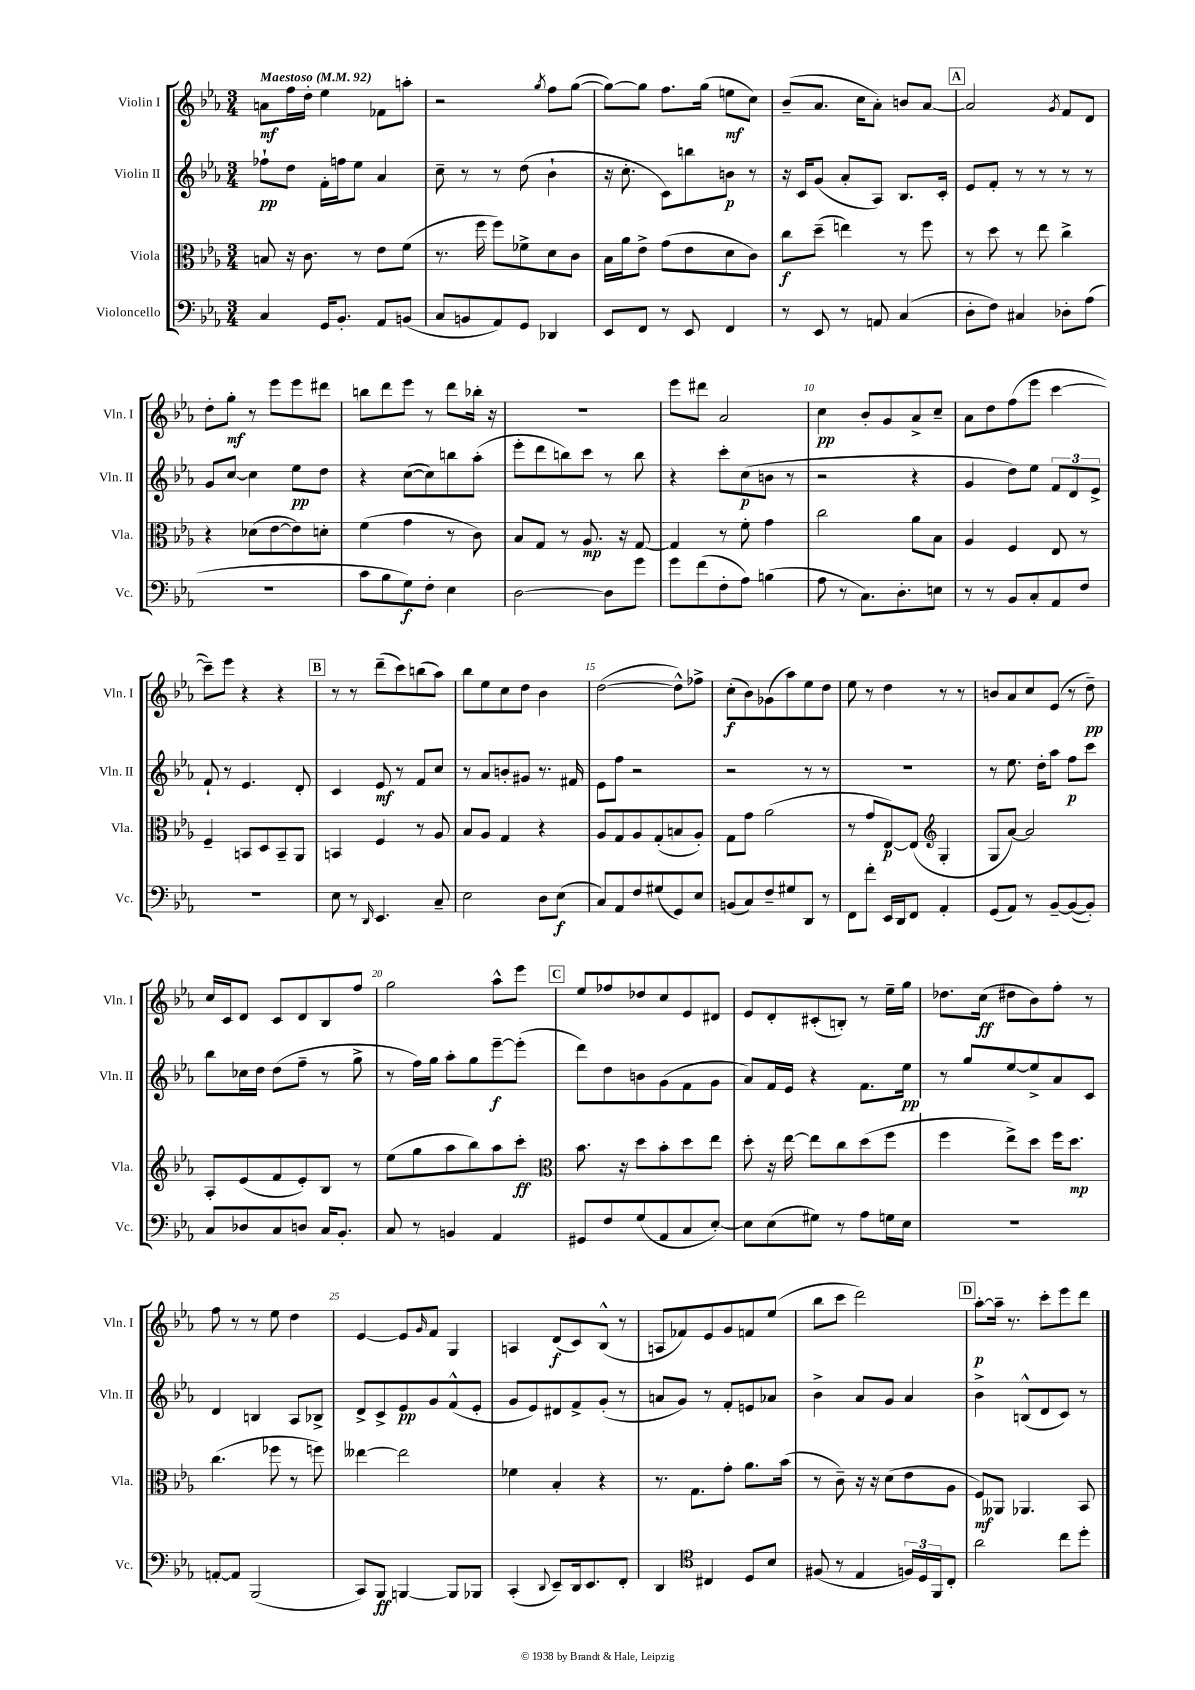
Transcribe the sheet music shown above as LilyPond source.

<<
\new StaffGroup <<
\new Staff = "s0" \with { instrumentName = "Violin I" shortInstrumentName = "Vln. I" } {
    \clef treble \key ees \major \numericTimeSignature \time 3/4 \tempo "Maestoso" 4 = 92
    a'8\mf f''16 d''16-. ees''4 fes'8 a''8-. |
    r2 \acciaccatura { g''8 } f''8 g''8~( |
    g''8~) g''8 f''8. g''16( e''8\mf c''8) |
    bes'8--( aes'8. c''16 aes'8-.) b'8 aes'8~ |
    \mark \markup { \box "A" } aes'2 \acciaccatura { g'8 } f'8 d'8 |
    d''8-. g''8-.\mf r8 ees'''8 ees'''8 dis'''8 |
    b''8 d'''8 ees'''8 r8 d'''8 bes''16-. r16 |
    R2. |
    ees'''8 dis'''8 aes'2 |
    c''4\pp bes'8-. g'8 aes'8-> c''8-- |
    aes'8 d''8 f''8( ees'''8 c'''4~ |
    c'''8--) ees'''8 r4 r4 |
    \mark \markup { \box "B" } r8 r8 d'''8--( c'''8) b''8( aes''8) |
    bes''8 ees''8 c''8 d''8 bes'4 |
    d''2~( d''8-^) fes''8-> |
    c''8-.\f( bes'8) ges'8( aes''8) ees''8 d''8 |
    ees''8 r8 d''4 r8 r8 |
    b'8 aes'8 c''8 ees'8( r8 d''8--\pp) |
    c''16 c'16 d'8 c'8 d'8 bes8 f''8 |
    g''2 aes''8-^ ees'''8 |
    \mark \markup { \box "C" } ees''8 fes''8 des''8 c''8 ees'8 dis'8 |
    ees'8 d'8-. cis'8-.( b8-.) r8 ees''16-- g''16 |
    des''8. c''16\ff( dis''8 bes'8) f''8-. r8 |
    f''8 r8 r8 ees''8 d''4 |
    ees'4~ ees'8 \grace { g'16 } f'8 g4 |
    a4 d'8\f( c'8) bes8-^( r8 |
    a8 fes'8) ees'8 g'8 f'8 ees''8( |
    bes''8 c'''8 d'''2) |
    \mark \markup { \box "D" } aes''8~-.\p aes''16-- r8. c'''8-. ees'''8 d'''8 \bar "|." |
}
\new Staff = "s1" \with { instrumentName = "Violin II" shortInstrumentName = "Vln. II" } {
    \clef treble \key ees \major \numericTimeSignature \time 3/4
    fes''8-!\pp d''8 f'16-. f''16 ees''8 aes'4 |
    c''8-- r8 r8 d''8( bes'4-! |
    r16 c''8.-. c'8) b''8 b'8\p r8 |
    r16 c'16 g'8( aes'8-. aes8) bes8. c'16-. |
    \mark \markup { \box "A" } ees'8 f'8-. r8 r8 r8 r8 |
    g'8 c''8~ c''4 ees''8\pp d''8 |
    r4 c''8~( c''8) b''8 aes''8-.( |
    ees'''8-. d'''8 b''8) c'''8 r8 b''8 |
    r4 c'''8-. c''8\p( b'8 r8 |
    r2 r4 |
    g'4 d''8) ees''8 \tuplet 3/2 { f'8 d'8 ees'8-> } |
    f'8-! r8 ees'4. d'8-. |
    \mark \markup { \box "B" } c'4 ees'8\mf r8 f'8 c''8 |
    r8 aes'8 b'8-. gis'8 r8. fis'16 |
    ees'8 f''8 r2 |
    r2 r8 r8 |
    R2. |
    r8 ees''8. d''16-. aes''8 f''8\p c'''8 |
    bes''8 ces''16 d''16 d''8( f''8-- r8 g''8-> |
    r8 f''16) g''16 aes''8-. g''8 ees'''8~--\f ees'''8-.( |
    \mark \markup { \box "C" } d'''8) d''8 b'8 g'8( f'8 g'8 |
    aes'8) f'16 ees'16 r4 f'8. ees''16\pp |
    r8 g''8 ees''8~ ees''8-> aes'8 c'8 |
    d'4 b4 aes8 bes8-> |
    d'8-> c'8-> ees'8\pp g'8 f'8-^( ees'8-. |
    g'8 ees'8) dis'8 f'8-> g'8-.( r8 |
    a'8 g'8) r8 f'8-. e'8 aes'8 |
    bes'4-> aes'8 g'8 aes'4 |
    \mark \markup { \box "D" } bes'4-> b8-^( d'8 c'8) r8 \bar "|." |
}
\new Staff = "s2" \with { instrumentName = "Viola" shortInstrumentName = "Vla." } {
    \clef alto \key ees \major \numericTimeSignature \time 3/4
    b8 r16 c'8. r8 ees'8 f'8( |
    r8. f''16 f''8) fes'8-> d'8 c'8 |
    bes16 aes'16 ees'8-> g'8( ees'8 d'8 c'8) |
    c''8\f d''8--( e''4) r8 f''8 |
    \mark \markup { \box "A" } r8 d''8 r8 ees''8 c''4-> |
    r4 des'8( ees'8~ ees'8) d'8-. |
    f'4( g'4 r8 c'8) |
    bes8 g8 r8 aes8.\mp r16 g8~ |
    g4 r8 f'8-. g'4 |
    c''2 aes'8 bes8 |
    aes4 f4 ees8 r8 |
    f4-- b,8 d8 b,8-- aes,8 |
    \mark \markup { \box "B" } b,4 f4 r8 aes8 |
    bes8 aes8 g4 r4 |
    aes8 g8 aes8 g8-.( b8 aes8-.) |
    g8 g'8 aes'2( |
    r8 g'8 ees8~\p) ees8( \clef treble g4-. |
    g8 aes'8~) aes'2 |
    aes8-. ees'8( f'8 ees'8-.) bes8 r8 |
    ees''8( g''8 aes''8 bes''8) aes''8 c'''8-.\ff |
    \mark \markup { \box "C" } \clef alto bes'8. r16 d''8 bes'8-. d''8 ees''8 |
    d''8-. r16 ees''16~ ees''8 c''8 d''8( f''8 |
    f''4 ees''8->) d''8 f''16 d''8.\mp |
    c''4.( fes''8 r8 f''8) |
    eeses''4~ eeses''2 |
    fes'4 bes4-. r4 |
    r8. g8. g'8-. aes'8. bes'16( |
    r8 c'8--) r16 r16 d'8( ees'8 aes8 |
    \mark \markup { \box "D" } f8\mf) aeses,8 aes,4. bes,8 \bar "|." |
}
\new Staff = "s3" \with { instrumentName = "Violoncello" shortInstrumentName = "Vc." } {
    \clef bass \key ees \major \numericTimeSignature \time 3/4
    c4 g,16 bes,8.-. aes,8 b,8( |
    c8 b,8 aes,8) g,8 des,4 |
    ees,8 f,8 r8 ees,8 f,4 |
    r8 ees,8 r8 a,8 c4( |
    \mark \markup { \box "A" } d8-. f8) cis4 des8-. aes8( |
    R2. |
    c'8 bes8 g8\f) f8-. ees4 |
    d2~ d8 g'8 |
    g'8 f'8( f8-. aes8) b4( |
    aes8 r8 c8.) d8.-. e8 |
    r8 r8 bes,8 c8-. aes,8 f8 |
    R2. |
    \mark \markup { \box "B" } ees8 r8 \grace { d,16 } ees,4. c8-- |
    ees2 d8 ees8\f( |
    c8) aes,8 f8 gis8( g,8) ees8 |
    b,8( c8) f8-- gis8 d,8 r8 |
    f,8 f'8-. ees,16 d,16 f,8 aes,4-. |
    g,8( aes,8) r8 bes,8~-- bes,8~( bes,8-.) |
    c8 des8 c8 d8 c16 bes,8.-. |
    c8 r8 b,4 aes,4 |
    \mark \markup { \box "C" } gis,8 f8 g8( aes,8 c8 ees8~-.) |
    ees8 ees8( gis8) r8 aes8 g16 ees16 |
    R2. |
    a,8~-. a,8 bes,,2( |
    c,8) bes,,8\ff b,,4~ b,,8 bes,,8 |
    c,4-.( \appoggiatura { d,8 } ees,8--) d,16 ees,8. f,8-. |
    d,4 \clef tenor cis4 d8 bes8 |
    fis8( r8 ees4 \tuplet 3/2 { f16) d16 f,16 } c8-. |
    \mark \markup { \box "D" } aes'2 c''8 d''8-. \bar "|." |
}
>>
>>
\layout { \context { \Score \override BarNumber.break-visibility = ##(#f #t #t) barNumberVisibility = #(every-nth-bar-number-visible 5) } }
